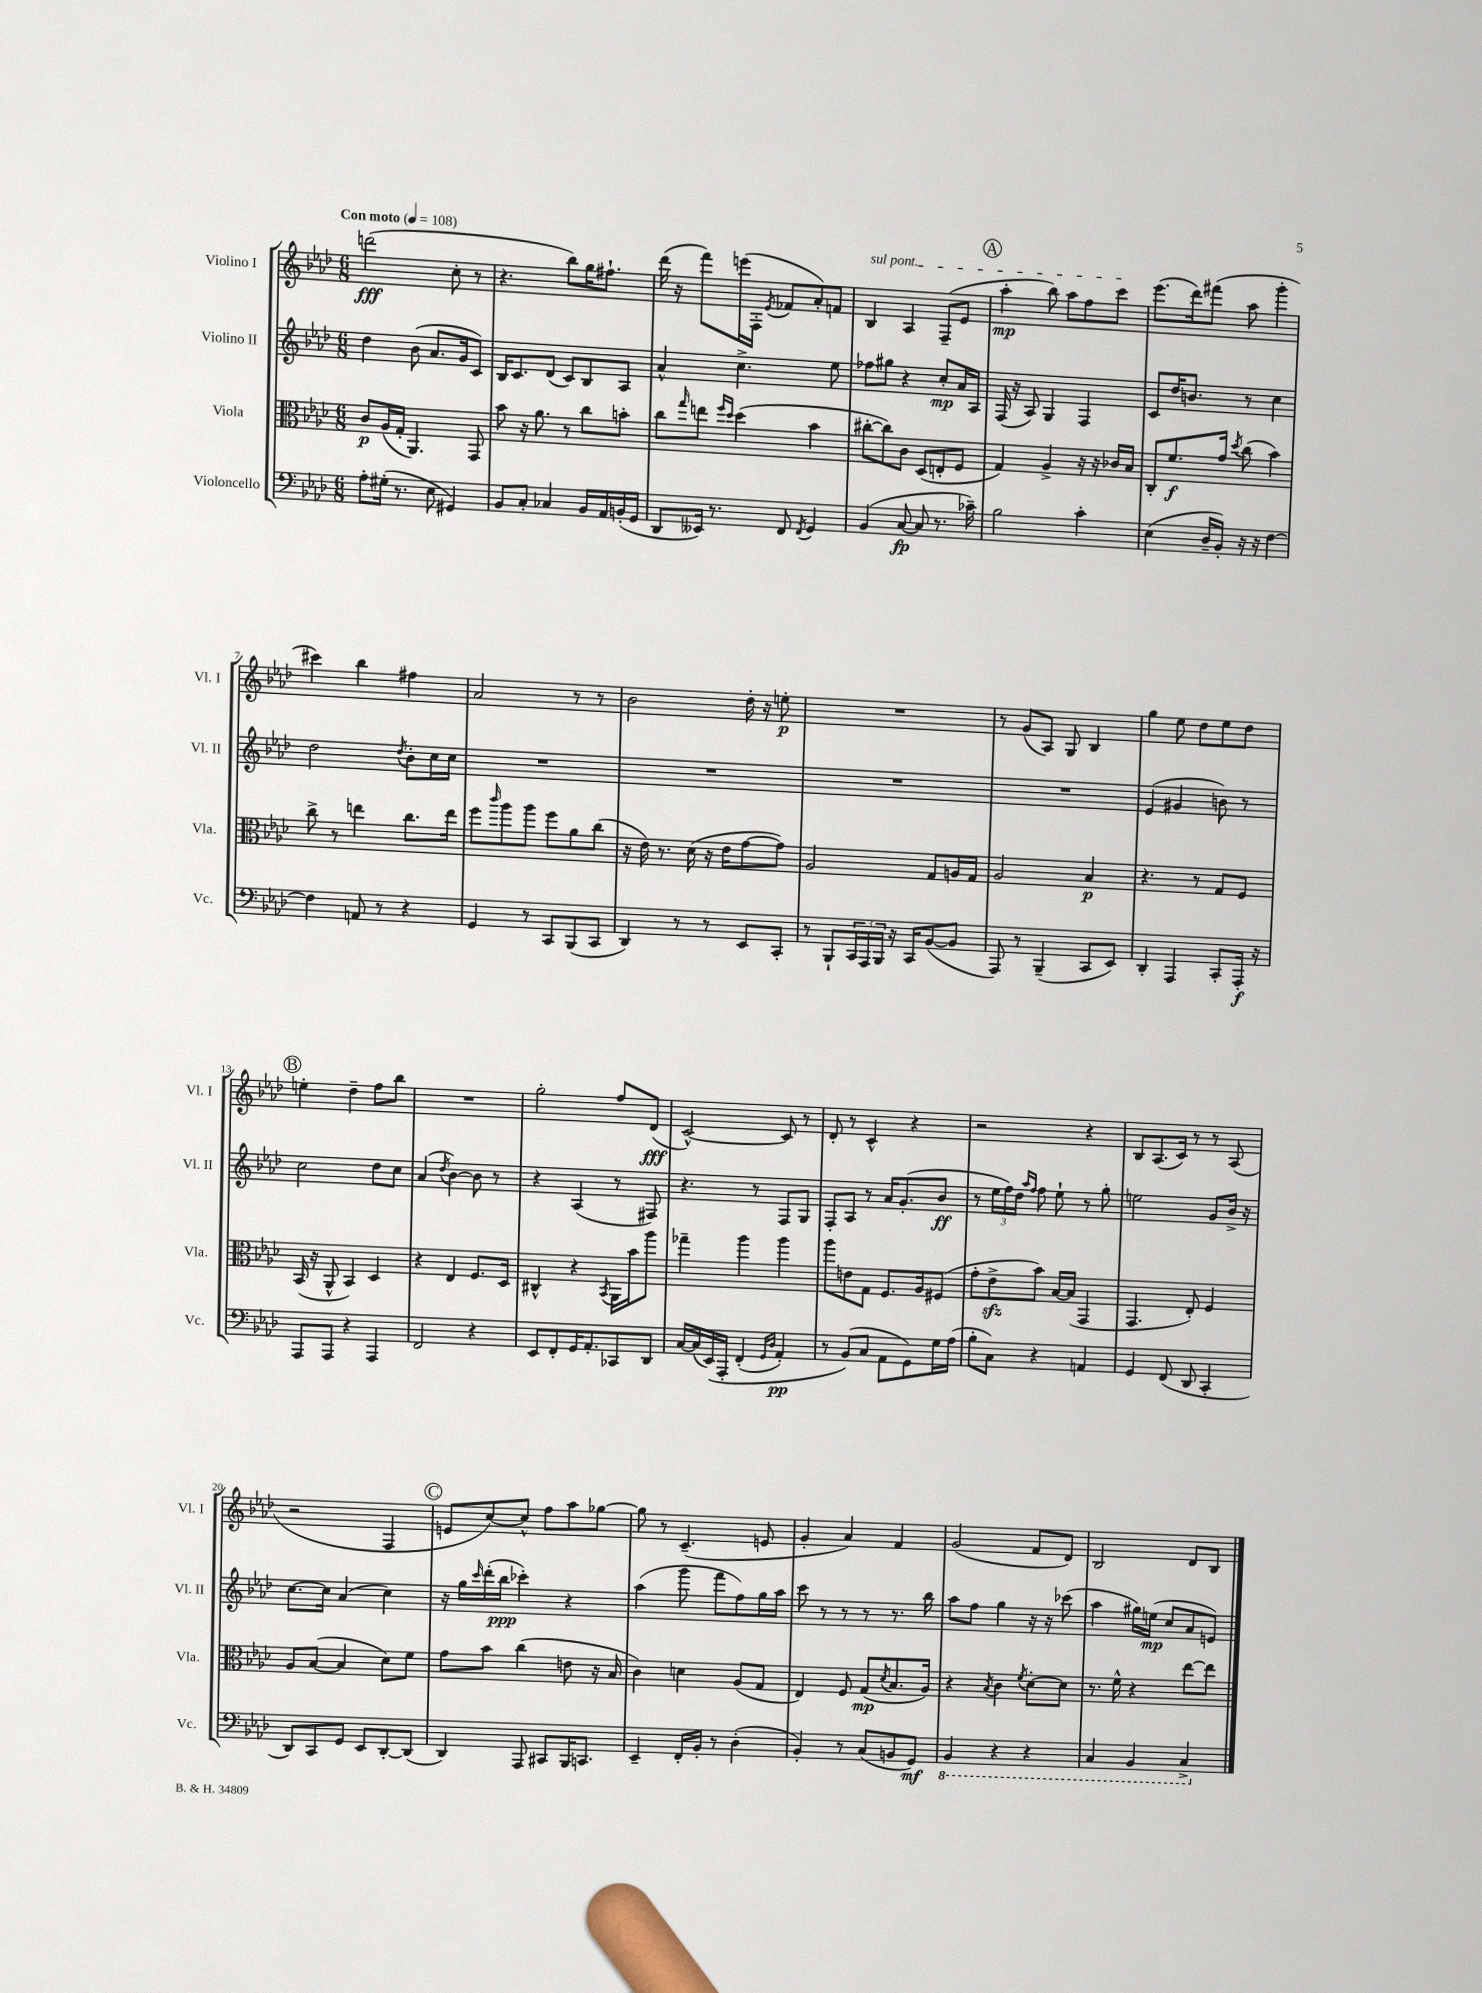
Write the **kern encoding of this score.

**kern	**dynam	**kern	**dynam	**kern	**dynam	**kern	**dynam
*part4	*part4	*part3	*part3	*part2	*part2	*part1	*part1
*staff4	*staff4	*staff3	*staff3	*staff2	*staff2	*staff1	*staff1
*I"Violoncello	*	*I"Viola	*	*I"Violino II	*	*I"Violino I	*
*I'Vc.	*	*I'Vla.	*	*I'Vl. II	*	*I'Vl. I	*
*clefF4	*	*clefC3	*	*clefG2	*	*clefG2	*
*k[b-e-a-d-]	*	*k[b-e-a-d-]	*	*k[b-e-a-d-]	*	*k[b-e-a-d-]	*
*M6/8	*	*M6/8	*	*M6/8	*	*M6/8	*
*MM108	*	*MM108	*	*MM108	*	*MM108	*
=1	=1	=1	=1	=1	=1	=1	=1
!	!	!	!	!	!	!LO:TX:a:B:t=Con moto	!
8A-'\L	.	8c/L	p	4dd-\	.	(2dddn\	fff
(16G#X'\Jk	.	(16A-/L	.	.	.	.	.
8.r	.	16G'/JJ	.	.	.	.	.
.	.	4.AA-/)	.	(8b-\	.	.	.
8E-\	.	.	.	8.a-/L	.	.	.
4GG#X/)	.	.	.	.	.	8cc'\	.
.	.	.	.	16g/k	.	.	.
.	.	8GG/	.	8c/J)	.	8r	.
=2	=2	=2	=2	=2	=2	=2	=2
8BB-/L	.	8b-\	.	16B-/KL	.	4.r	.
.	.	.	.	8.c/	.	.	.
8C'/J	.	16r	.	.	.	.	.
.	.	8.a-\	.	.	.	.	.
4C-X/	.	.	.	(8d-/J	.	.	.
.	.	8r	.	8c/L)	.	8bb-\L)	.
16BB-/LL	.	8cc\L	.	8B-/	.	16gg\K	.
16AA-/	.	.	.	.	.	8.ff#X`\J	.
(16BBn'/	.	8bn'\J	.	8A-/J	.	.	.
16GG/JJ	.	.	.	.	.	.	.
=3	=3	=3	=3	=3	=3	=3	=3
8DD-/L	.	8cc\L	.	4a-^^/	.	(16ddd-\	.
.	.	.	.	.	.	16r	.
.	.	16qqgg/	.	.	.	.	.
16EE--X/Jk)	.	8een\J	.	.	.	8fff\L)	.
8.r	.	.	.	.	.	.	.
.	.	16qqff/LL	.	.	.	.	.
.	.	16qqdd-/JJ	.	.	.	.	.
.	.	(4dd-\	.	4.cc^\	.	(16eeen\L	.
.	.	.	.	.	.	16F'\JJ	.
.	.	.	.	.	.	8qe-/	.
8FF/	.	.	.	.	.	8f-X/L	.
8qFF/	.	.	.	.	.	.	.
4GG/	.	4b-\	.	.	.	8a-'/)	.
.	.	.	.	8ee-\	.	8fn/J	.
=4	=4	=4	=4	=4	=4	=4	=4
!	!	!	!	!	!	!LO:TX:a:i:t=sul pont.	!
(4BB-/	.	[8cc#X'\L	.	8ff-X\L	.	4B-/	.
.	.	8cc#\])	.	8gg#X\J	.	.	.
[8C/	fp	8c\J	.	4r	.	4A-/	.
8C/]	.	(8D-/L	.	.	.	.	.
8.r	.	8En'/	.	8cc'/L	mp	(8F~/L	.
.	.	8F/J	.	16a-/L	.	8e-/J	.
16c-X~\)	.	.	.	16A-/JJ	.	.	.
!!LO:REH:place=s1:t=A
=5	=5	=5	=5	=5	=5	=5	=5
2B-\	.	4G/)	.	(16F/	.	4aa-'\	mp
.	.	.	.	16r	.	.	.
.	.	.	.	8A-/)	.	.	.
.	.	4A-^/	.	4G/	.	8bb-\)	.
.	.	.	.	.	.	8aa-\L	.
4c'\	.	16r	.	4F/	.	8ff\	.
.	.	16r	.	.	.	.	.
.	.	16c-X/LL	.	.	.	8ccc\J	.
.	.	16B-/JJ	.	.	.	.	.
=6	=6	=6	=6	=6	=6	=6	=6
(4E-\	.	8C'/L	.	8c/L	.	(8.eee-\L	.
.	.	8.f/	f	16dd-/K	.	.	.
.	.	.	.	8.bn/J	.	16ddd-\k)	.
16D-~/LL	.	.	.	.	.	(8fff#X\J	.
16BB-'/JJ)	.	16g/Jk	.	.	.	.	.
.	.	8qdd-/	.	.	.	.	.
16r	.	(8cc\	.	8r	.	8aa-\	.
16r	.	.	.	.	.	.	.
[4F\	.	4b-\)	.	4cc\	.	4ggg'\	.
!!LO:LB:g=z
=7	=7	=7	=7	=7	=7	=7	=7
4F\]	.	8cc^\	.	2dd-\	.	4ccc#X\)	.
.	.	8r	.	.	.	.	.
8AAn/	.	4een\	.	.	.	4bb-\	.
8r	.	.	.	.	.	.	.
.	.	.	.	8qdd-/	.	.	.
4r	.	8.cc\L	.	8b-'\L	.	4ff#X\	.
.	.	.	.	16cc\L	.	.	.
.	.	16ee\Jk	.	16cc\JJ	.	.	.
=8	=8	=8	=8	=8	=8	=8	=8
4GG/	.	8ff\L	.	2.r	.	2a-/	.
.	.	16qqccc/	.	.	.	.	.
.	.	8aa-\	.	.	.	.	.
8r	.	8aa-\J	.	.	.	.	.
8CC/L	.	8ff\L	.	.	.	.	.
(8BBB-/	.	8a-\	.	.	.	8r	.
8CC/J	.	(8cc\J	.	.	.	8r	.
=9	=9	=9	=9	=9	=9	=9	=9
4DD-/)	.	16r	.	2.r	.	2b-\	.
.	.	16e-\)	.	.	.	.	.
.	.	8.r	.	.	.	.	.
8r	.	.	.	.	.	.	.
.	.	(16d-\	.	.	.	.	.
8r	.	16r	.	.	.	.	.
.	.	16e-\KL	.	.	.	.	.
8EE-/L	.	[8g\	.	.	.	16dd-'\	.
.	.	.	.	.	.	16r	.
8CC'/J	.	8g\J])	.	.	.	8een'\	p
=10	=10	=10	=10	=10	=10	=10	=10
8r	.	2A-/	.	2.r	.	2.r	.
8BBB-`/L	.	.	.	.	.	.	.
24CC/L	.	.	.	.	.	.	.
24AAA-/	.	.	.	.	.	.	.
24BBB-/JJ	.	.	.	.	.	.	.
16r	.	.	.	.	.	.	.
16CC/KL	.	.	.	.	.	.	.
([8BB-/	.	8G/L	.	.	.	.	.
8BB-/J]	.	16An/L	.	.	.	.	.
.	.	16G/JJ	.	.	.	.	.
=11	=11	=11	=11	=11	=11	=11	=11
8AAA-/)	.	2A-/	.	2.r	.	8r	.
8r	.	.	.	.	.	(8g/L	.
(4BBB-~/	.	.	.	.	.	8A-/J)	.
.	.	.	.	.	.	8G/	.
8CC/L	.	4B-/	p	.	.	4B-/	.
8EE-/J)	.	.	.	.	.	.	.
=12	=12	=12	=12	=12	=12	=12	=12
4DD-'/	.	4.r	.	(4e-/	.	4gg\	.
4AAA-/	.	.	.	4g#X/	.	8ee-\	.
.	.	8r	.	.	.	8dd-\L	.
8CC'/L	.	8G/L	.	8bn\)	.	8ee-\	.
16AAA-'/Jk	f	8F/J	.	8r	.	8dd-\J	.
16r	.	.	.	.	.	.	.
!!LO:LB:g=z
!!LO:REH:place=s1:t=B
=13	=13	=13	=13	=13	=13	=13	=13
8AAA-/L	.	(16BB-/	.	2cc\	.	4een'\	.
.	.	16r	.	.	.	.	.
8AAA-/J	.	8AA-^^/	.	.	.	.	.
4r	.	4BB-/)	.	.	.	4dd-~\	.
4AAA-/	.	4D-/	.	8dd-\L	.	8ff\L	.
.	.	.	.	8cc\J	.	8bb-\J	.
=14	=14	=14	=14	=14	=14	=14	=14
2FF/	.	4r	.	(4a-/	.	2.r	.
.	.	.	.	8qdd-/	.	.	.
.	.	4E-/	.	[4b-\)	.	.	.
4r	.	8.F/L	.	8b-\]	.	.	.
.	.	.	.	8r	.	.	.
.	.	16D-/Jk	.	.	.	.	.
=15	=15	=15	=15	=15	=15	=15	=15
8EE-/L	.	4C#X^^/	.	4r	.	2gg'\	.
8FF'/	.	.	.	.	.	.	.
16GG/K	.	4r	.	(4A-/	.	.	.
8.AA-'/	.	.	.	.	.	.	.
.	.	8qBB-/	.	.	.	.	.
8CC-X/	.	16AA-\LL	.	8r	.	8ff/L	.
.	.	16b-\J	.	.	.	.	.
8DD-/J	.	8aa-\J	.	8F#X/)	.	(8d-/J	fff
=16	=16	=16	=16	=16	=16	=16	=16
[16C/LL	.	4gg-X~\	.	4.r	.	[2c^^/)	.
(16C/]	.	.	.	.	.	.	.
(16EE-/)	.	.	.	.	.	.	.
16AAA-'/JJ	.	.	.	.	.	.	.
(4FF'/	.	4aa-\	.	.	.	.	.
.	.	.	.	8r	.	.	.
16qqGG/LL	.	.	.	.	.	.	.
16qqD-/JJ	.	.	.	.	.	.	.
4AA-'/)	pp	4aa-\	.	8F/L	.	8c/]	.
.	.	.	.	8G/J	.	8r	.
=17	=17	=17	=17	=17	=17	=17	=17
8r	.	8aa-\L	.	8F'/L	.	8d-'/	.
(8BB-/L)	.	8en\	.	8A-/J	.	8r	.
8C/J	.	8G\J	.	8r	.	4c^^/	.
8AA-\L	.	8.F/L	.	16a-/KL	.	.	.
.	.	.	.	(8.g'/	.	.	.
8GG\)	.	.	.	.	.	4r	.
.	.	16A-/k	.	.	.	.	.
16G\L	.	(8F#X/J	.	8b-/J	ff	.	.
(16A-\JJ	.	.	.	.	.	.	.
=18	=18	=18	=18	=18	=18	=18	=18
8B-'\L	.	8g'\L	.	8r	.	2r	.
8C\J)	.	8e-zz^\	.	24ee-\LL	.	.	.
.	.	.	.	24ff\)	.	.	.
.	.	.	.	24dd-\JJ	.	.	.
.	.	.	.	16qqaa-/LL	.	.	.
.	.	.	.	16qqff/JJ	.	.	.
4r	.	8b-\J)	.	8ff\	.	.	.
.	.	[16B-/LL	.	8ee-`\	.	.	.
.	.	(16B-/JJ]	.	.	.	.	.
4AAn/	.	4GG/	.	8r	.	4r	.
.	.	.	.	8gg'\	.	.	.
=19	=19	=19	=19	=19	=19	=19	=19
4GG/	.	4.GG/	.	2een\	.	8B-/L	.
.	.	.	.	.	.	(8.A-/	.
(8FF/	.	.	.	.	.	.	.
.	.	.	.	.	.	16c/Jk)	.
8DD-/	.	8E-'/)	.	.	.	8r	.
4CC'/	.	4F/	.	8g/L	.	8r	.
.	.	.	.	16b-^/Jk	.	(8A-/	.
.	.	.	.	16r	.	.	.
!!LO:LB:g=z
=20	=20	=20	=20	=20	=20	=20	=20
8DD-/L)	.	8A-/L	.	[8.cc\L	.	2r	.
8CC/	.	([8B-/J	.	.	.	.	.
.	.	.	.	16cc\Jk]	.	.	.
8GG/J	.	4B-/]	.	(4a-/	.	.	.
8EE-/L	.	.	.	.	.	.	.
[8DD-'/	.	8d-\L)	.	4cc\)	.	4F/	.
(8DD-/J]	.	8f\J	.	.	.	.	.
!!LO:REH:place=s1:t=C
=21	=21	=21	=21	=21	=21	=21	=21
4DD-/)	.	8g\L	.	16r	.	8en/L	.
.	.	.	.	16gg\LL	.	.	.
.	.	.	.	16qqccc/	.	.	.
.	.	8b-\J	.	(16ddd-'\	.	[8cc/)	.
.	.	.	.	16bb-\JJ	ppp	.	.
8AAA-/	.	(4cc\	.	4ccc-X'\)	.	8cc^^/J]	.
8CC#X/L	.	.	.	.	.	8ff\L	.
16BBB-/K	.	8en\	.	4r	.	8aa-\	.
8.CCn/J	.	.	.	.	.	.	.
.	.	16r	.	.	.	[8gg-X\J	.
.	.	16B-/	.	.	.	.	.
=22	=22	=22	=22	=22	=22	=22	=22
4EE-~/	.	4c\)	.	(4aa-\	.	8gg-\]	.
.	.	.	.	.	.	8r	.
16FF'/LL	.	4dn\	.	8ggg\	.	(4.c~/	.
16BB-'/JJ	.	.	.	.	.	.	.
8r	.	.	.	8fff\L	.	.	.
(4D-'\	.	(8A-/L	.	8ff\)	.	.	.
.	.	8G/J	.	16gg\L	.	8en/	.
.	.	.	.	16aa-\JJ	.	.	.
=23	=23	=23	=23	=23	=23	=23	=23
4BB-'/)	.	4E-/)	.	8ccc\	.	4g'/	.
.	.	.	.	8r	.	.	.
8r	.	8F/	.	8r	.	4a-/)	.
(8C/L	.	(8G/L	mp	8r	.	.	.
.	.	8qd-/	.	.	.	.	.
8BBn/	.	8.B-/	.	8.r	.	4f/	.
8GG/J)	mf	.	.	.	.	.	.
.	.	16A-/Jk)	.	16bb-\	.	.	.
=24	=24	=24	=24	=24	=24	=24	=24
*8ba	*	*	*	*	*	*	*
4BBB-/	.	4r	.	8aa-\L	.	(2g/	.
.	.	.	.	8ff\J	.	.	.
.	.	8qB-/	.	.	.	.	.
4r	.	4c\	.	4gg\	.	.	.
.	.	8qf/	.	.	.	.	.
4r	.	[8d-'\L	.	16r	.	8f/L	.
.	.	.	.	16r	.	.	.
.	.	8d-\J]	.	(8ccc-X\	.	8d-/J)	.
=25	=25	=25	=25	=25	=25	=25	=25
4CC/	.	8.r	.	4aa-\	.	2B-/	.
.	.	16f^^\	.	.	.	.	.
4BBB-/	.	4r	.	16gg#X\LL)	.	.	.
.	.	.	.	(16een\JJ	mp	.	.
.	.	.	.	8cc/L	.	.	.
4CC^/	.	[8ee-\L	.	8a-/	.	8d-/L	.
.	.	8ee-\J]	.	8en/J)	.	8B-/J	.
*X8ba	*	*	*	*	*	*	*
==	==	==	==	==	==	==	==
*-	*-	*-	*-	*-	*-	*-	*-
